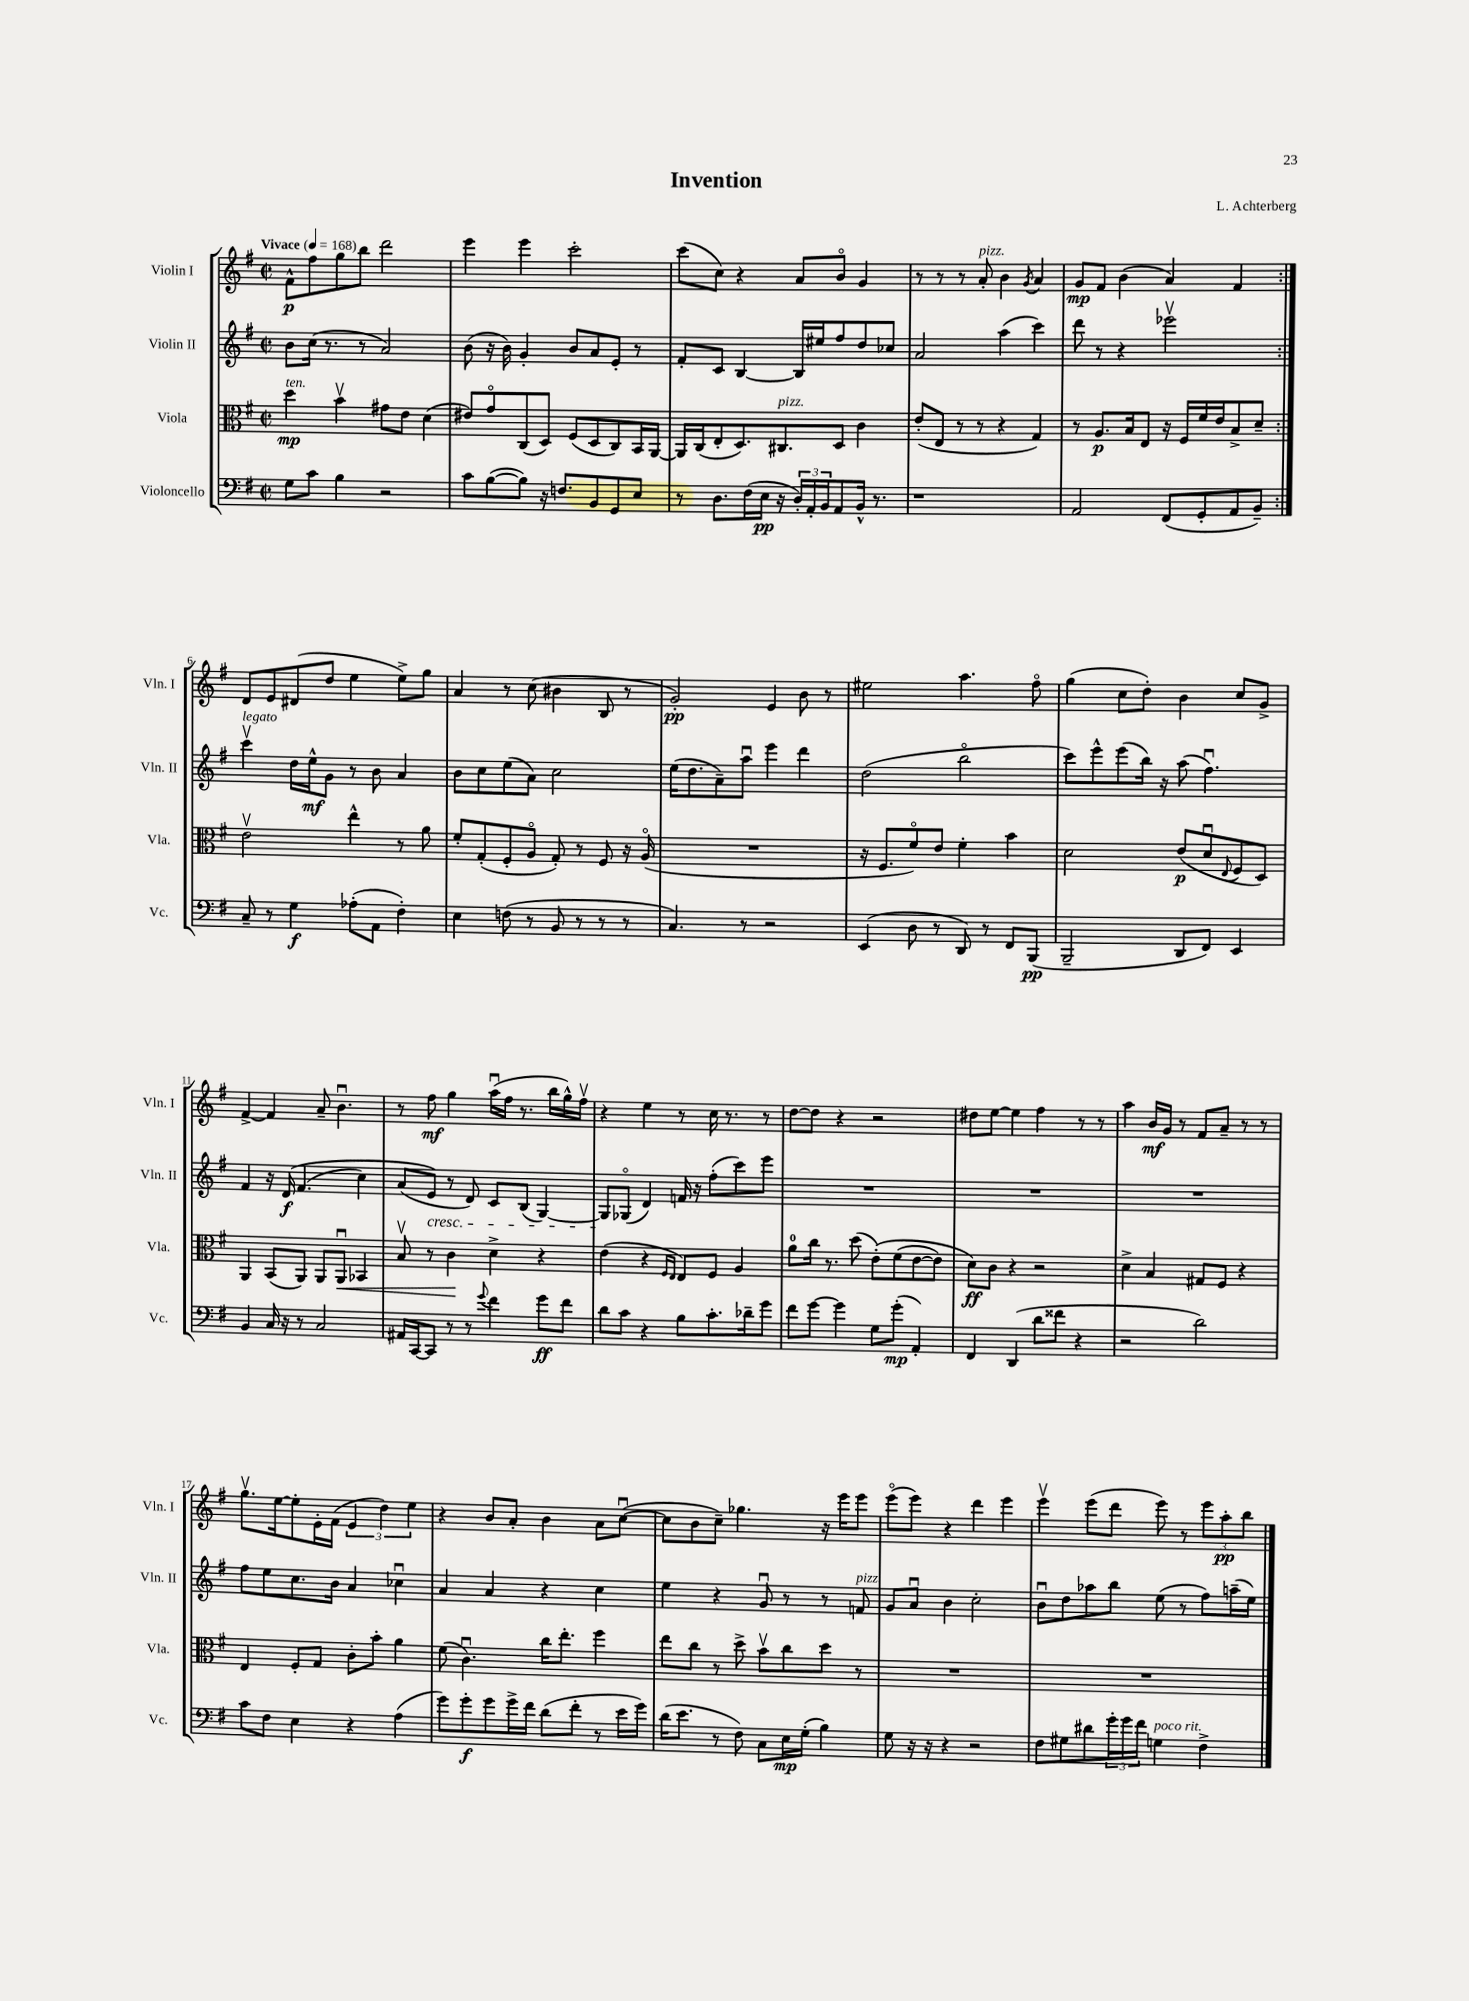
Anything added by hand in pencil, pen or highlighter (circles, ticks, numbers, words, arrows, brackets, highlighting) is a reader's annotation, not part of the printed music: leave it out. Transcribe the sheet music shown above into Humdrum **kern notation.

**kern	**dynam	**kern	**dynam	**kern	**dynam	**kern	**dynam
*part4	*part4	*part3	*part3	*part2	*part2	*part1	*part1
*staff4	*staff4	*staff3	*staff3	*staff2	*staff2	*staff1	*staff1
*I"Violoncello	*	*I"Viola	*	*I"Violin II	*	*I"Violin I	*
*I'Vc.	*	*I'Vla.	*	*I'Vln. II	*	*I'Vln. I	*
*clefF4	*	*clefC3	*	*clefG2	*	*clefG2	*
*k[f#]	*	*k[f#]	*	*k[f#]	*	*k[f#]	*
*M2/2	*	*M2/2	*	*M2/2	*	*M2/2	*
*met(c|)	*	*met(c|)	*	*met(c|)	*	*met(c|)	*
*MM168	*	*MM168	*	*MM168	*	*MM168	*
=1	=1	=1	=1	=1	=1	=1	=1
!	!	!	!	!	!	!LO:TX:a:B:t=Vivace	!
!	!	!LO:TX:a:i:t=ten.	!	!	!	!	!
8G\L	.	4dd\	mp	8b\L	.	8f#^^\L	p
8c\J	.	.	.	(16cc\Jk	.	8ff#\	.
.	.	.	.	8.r	.	.	.
4B\	.	4bv\	.	.	.	8gg\	.
.	.	.	.	8r	.	8bb\J	.
2r	.	8g#X\L	.	2a/)	.	2ddd\	.
.	.	8e\J	.	.	.	.	.
.	.	(4d\	.	.	.	.	.
=2	=2	=2	=2	=2	=2	=2	=2
8c\L	.	8e#X/L)	.	(8b\	.	4eee\	.
([8B\	.	8g/	.	16r	.	.	.
.	.	.	.	16b\)	.	.	.
8B\J])	.	(8C/	.	4g'/	.	4eee\	.
16r	.	8D/J)	.	.	.	.	.
8.Fn/L	.	.	.	.	.	.	.
.	.	(8F#/L	.	8b/L	.	2ccc'\	.
8BB/	.	8D/	.	8a/	.	.	.
8GG/	.	8C/)	.	8e'/J	.	.	.
8E/J	.	16BB/L	.	8r	.	.	.
.	.	[16AA/JJ	.	.	.	.	.
=3	=3	=3	=3	=3	=3	=3	=3
8r	.	16AA/LL]	.	8f#'/L	.	(8ccc\L	.
.	.	(16C/J	.	.	.	.	.
8.D\L	.	8E'/	.	8c/J	.	8cc\J)	.
.	.	8.D/)	.	[4B/	.	4r	.
(16F#\L	.	.	.	.	.	.	.
16E\JJ	pp	.	.	.	.	.	.
!	!	!LO:TX:a:i:t=pizz.	!	!	!	!	!
16r	.	8.C#X/	.	.	.	.	.
24D'/LL)	.	.	.	16B/LL]	.	8a/L	.
24AA'/	.	.	.	.	.	.	.
.	.	.	.	16ee#X/J	.	.	.
24BB/J	.	.	.	.	.	.	.
8AA/	.	8D/J	.	8ff#/	.	8b/J	.
16BB^^/Jk	.	4c\	.	8dd/	.	4g/	.
8.r	.	.	.	.	.	.	.
.	.	.	.	8cc-X/J	.	.	.
=4	=4	=4	=4	=4	=4	=4	=4
1r	.	(8e'/L	.	2a/	.	8r	.
.	.	8E/J	.	.	.	8r	.
.	.	8r	.	.	.	8r	.
!	!	!	!	!	!	!LO:TX:a:i:t=pizz.	!
.	.	8r	.	.	.	8a'/	.
.	.	4r	.	(4aa\	.	4b\	.
.	.	.	.	.	.	8qg/	.
.	.	4G/)	.	4ccc\)	.	4a/	.
=5	=5	=5	=5	=5	=5	=5	=5
2AA/	.	8r	.	8ddd\	.	8g/L	mp
.	.	8.A/L	p	8r	.	8f#/J	.
.	.	.	.	4r	.	(4b\	.
.	.	16B/k	.	.	.	.	.
.	.	8E/J	.	.	.	.	.
(8FF#/L	.	16r	.	2eee-Xv\	.	4a/)	.
.	.	16F#/LL	.	.	.	.	.
8GG'/	.	16f#/	.	.	.	.	.
.	.	16e/J	.	.	.	.	.
8AA/	.	8B^/	.	.	.	4f#/	.
8BB~/J)	.	8d~/J	.	.	.	.	.
!!LO:LB:g=z
=6:|!	=6:|!	=6:|!	=6:|!	=6:|!	=6:|!	=6:|!	=6:|!
!	!	!	!	!LO:TX:a:i:t=legato	!	!	!
8C~/	.	2ev\	.	4cccv\	.	8d/L	.
8r	.	.	.	.	.	8e/	.
4G\	f	.	.	16dd\LL	.	(8d#X/	.
.	.	.	.	16ee^^\J	mf	.	.
.	.	.	.	8g\J	.	8dd/J	.
(8A-X'\L	.	4ee^^\	.	8r	.	4ee\	.
8AA\J	.	.	.	8b\	.	.	.
4F#'\)	.	8r	.	4a/	.	8ee^\L)	.
.	.	8a\	.	.	.	8gg\J	.
=7	=7	=7	=7	=7	=7	=7	=7
4E\	.	8f#'/L	.	8b\L	.	4a/	.
.	.	(8G'/	.	8cc\	.	.	.
(8Fn\	.	8F#'/	.	(8ee\	.	8r	.
8r	.	8A/J	.	8a\J)	.	(8cc\	.
8BB/	.	8G'/)	.	2cc\	.	4b#X\	.
8r	.	8r	.	.	.	.	.
8r	.	8F#/	.	.	.	8B/	.
8r	.	16r	.	.	.	8r	.
.	.	(16A/	.	.	.	.	.
=8	=8	=8	=8	=8	=8	=8	=8
4.C/)	.	1r	.	(16ee\KL	.	2g'/)	pp
.	.	.	.	8.dd\	.	.	.
.	.	.	.	8a~\)	.	.	.
8r	.	.	.	8aau\J	.	.	.
2r	.	.	.	4eee\	.	4e/	.
.	.	.	.	4ddd\	.	8b\	.
.	.	.	.	.	.	8r	.
=9	=9	=9	=9	=9	=9	=9	=9
(4EE/	.	16r	.	(2dd\	.	2ee#X\	.
.	.	8.F#/L	.	.	.	.	.
8D\	.	8f#/)	.	.	.	.	.
8r	.	8e/J	.	.	.	.	.
8DD/)	.	4f#'\	.	2bb\	.	4.aa\	.
8r	.	.	.	.	.	.	.
8FF#/L	.	4b\	.	.	.	.	.
(8BBB/J	pp	.	.	.	.	8ff#\	.
=10	=10	=10	=10	=10	=10	=10	=10
2BBB~/	.	2d\	.	8ccc\L)	.	(4gg\	.
.	.	.	.	8eee^^\	.	.	.
.	.	.	.	(8eee\	.	8cc\L	.
.	.	.	.	16bb\Jk)	.	8dd'\J)	.
.	.	.	.	16r	.	.	.
8DD/L	.	(8e/L	p	(8aa\	.	4b\	.
8FF#/J)	.	8du/	.	4.ff#u\)	.	.	.
.	.	8qqE/	.	.	.	.	.
4EE/	.	8F#/	.	.	.	8cc/L	.
.	.	8D/J)	.	.	.	8g^/J	.
!!LO:LB:g=z
=11	=11	=11	=11	=11	=11	=11	=11
4BB/	.	4AA/	.	4f#/	.	[4f#^/	.
16C/	.	(8BB/L	.	16r	.	4f#/]	.
16r	.	.	.	(16d/	f	.	.
8r	.	8AA/J)	.	(4.f#/	.	.	.
2C/	.	8AA/L	.	.	.	8a~/	.
!	!	!	!LO:HP:b	!	!	!	!
.	.	8AAu/J	<	.	.	4.bu\	.
.	.	4BB-X/	.	4cc\)	.	.	.
=12	=12	=12	=12	=12	=12	=12	=12
16AA#X/LL	.	8Bv/	.	(8a/L	.	8r	.
[16CC/J	.	.	.	.	.	.	.
!	!	!	!	!LO:TX:b:i:t=cresc.	!	!	!
8CC/J]	.	8r	.	8e/J)	.	8ff#\	mf
8r	.	4c\	.	8r	.	4gg\	.
8r	.	.	.	8d/)	.	.	.
8qqg/	.	.	.	.	.	.	.
4f#\	.	4d^\	[	8c/L	.	(16aau\LL	.
.	.	.	.	.	.	16ff#\JJ	.
.	.	.	.	(8B/J	.	8.r	.
8g\L	ff	4r	.	[4G/)	.	.	.
.	.	.	.	.	.	16bb\LL	.
8f#\J	.	.	.	.	.	16gg^^\)	.
.	.	.	.	.	.	16ff#v\JJ	.
=13	=13	=13	=13	=13	=13	=13	=13
8d\L	.	(4e\	.	8G/L]	.	4r	.
8c\J	.	.	.	(8G-X/J	.	.	.
4r	.	4r	.	4d/)	.	4ee\	.
.	.	16qqF#/LL	.	.	.	.	.
.	.	16qqE/JJ	.	.	.	.	.
8B\L	.	8E/L)	.	16fn/	.	8r	.
.	.	.	.	16r	.	.	.
8.c'\	.	8F#/J	.	(8ff#'\L	.	16cc\	.
.	.	.	.	.	.	8.r	.
.	.	4A/	.	8ccc\)	.	.	.
16d-X~\k	.	.	.	.	.	.	.
8g\J	.	.	.	8eee\J	.	8r	.
=14	=14	=14	=14	=14	=14	=14	=14
8f#\L	.	8a\L	.	1r	.	[8dd\L	.
[8g\J	.	16cc\Jk	.	.	.	8dd\J]	.
.	.	8.r	.	.	.	.	.
4g\]	.	.	.	.	.	4r	.
.	.	(8dd\	.	.	.	.	.
8G\L	.	(8e'\L)	.	.	.	2r	.
(8g'\J	mp	(8f#\	.	.	.	.	.
4AA'/)	.	[8e\	.	.	.	.	.
.	.	8e\J])	.	.	.	.	.
=15	=15	=15	=15	=15	=15	=15	=15
4FF#/	.	8d\L)	ff	1r	.	8dd#X\L	.
.	.	8c\J	.	.	.	[8ee\J	.
(4DD/	.	4r	.	.	.	4ee\]	.
8d\L	.	2r	.	.	.	4ff#\	.
8f##X\J	.	.	.	.	.	.	.
4r	.	.	.	.	.	8r	.
.	.	.	.	.	.	8r	.
=16	=16	=16	=16	=16	=16	=16	=16
2r	.	4d^\	.	1r	.	4aa\	.
.	.	4B/	.	.	.	16b/LL	mf
.	.	.	.	.	.	16g/JJ	.
.	.	.	.	.	.	8r	.
2d\)	.	8G#X/L	.	.	.	8f#/L	.
.	.	8F#/J	.	.	.	8a~/J	.
.	.	4r	.	.	.	8r	.
.	.	.	.	.	.	8r	.
!!LO:LB:g=z
=17	=17	=17	=17	=17	=17	=17	=17
8c\L	.	4E/	.	8ff#\L	.	8.ggv\L	.
8F#\J	.	.	.	8ee\	.	.	.
.	.	.	.	.	.	[16ee\k	.
4E\	.	8F#'/L	.	8.cc\	.	8ee'\]	.
.	.	8G/J	.	.	.	16e'\L	.
.	.	.	.	16b\Jk	.	(16f#\JJ	.
4r	.	8c'\L	.	4a/	.	6e/	.
.	.	8b'\J	.	.	.	.	.
.	.	.	.	.	.	6dd\)	.
(4A\	.	4a\	.	4cc-Xu\	.	.	.
.	.	.	.	.	.	6ee\	.
=18	=18	=18	=18	=18	=18	=18	=18
8g\L)	.	(8f#\	.	4a/	.	4r	.
8g'\	f	4.cu\)	.	.	.	.	.
8g\	.	.	.	4a/	.	8b/L	.
16g^\L	.	.	.	.	.	8a'/J	.
16f#\JJ	.	.	.	.	.	.	.
(8d\L	.	16cc\KL	.	4r	.	4b\	.
.	.	8.ee'\J	.	.	.	.	.
8f#'\J	.	.	.	.	.	.	.
8r	.	4ff#\	.	4cc\	.	8a\L	.
16e\LL	.	.	.	.	.	([8ccu\J	.
16g\JJ)	.	.	.	.	.	.	.
=19	=19	=19	=19	=19	=19	=19	=19
(16d\KL	.	8ee\L	.	4ee\	.	8cc\L]	.
8.e\J	.	.	.	.	.	.	.
.	.	8cc\J	.	.	.	8b\	.
8r	.	8r	.	4r	.	8cc~\J)	.
8F#\)	.	8dd^\	.	.	.	4.gg-X\	.
8C\L	.	8bv\L	.	8gu/	.	.	.
16E\L	mp	8cc\	.	8r	.	.	.
(16G'\JJ	.	.	.	.	.	.	.
4B\)	.	8dd\J	.	8r	.	16r	.
.	.	.	.	.	.	16eee\KL	.
!	!	!	!	!LO:TX:a:i:t=pizz.	!	!	!
.	.	8r	.	8fn/	.	8eee\J	.
=20	=20	=20	=20	=20	=20	=20	=20
8G\	.	1r	.	8g/L	.	(8eee\L	.
16r	.	.	.	8au/J	.	8eee\J)	.
16r	.	.	.	.	.	.	.
4r	.	.	.	4b\	.	4r	.
2r	.	.	.	2cc'\	.	4ddd\	.
.	.	.	.	.	.	4eee\	.
=21	=21	=21	=21	=21	=21	=21	=21
8F#\L	.	1r	.	8bu\L	.	4eeev\	.
8G#X\	.	.	.	8dd\	.	.	.
8d#X\	.	.	.	8aa-X\	.	(8eee\L	.
24g'\L	.	.	.	8bb\J	.	8ddd\J	.
24g\	.	.	.	.	.	.	.
24f#\JJ	.	.	.	.	.	.	.
!LO:TX:a:i:t=poco rit.	!	!	!	!	!	!	!
4Gn\	.	.	.	(8ee\	.	8eee\)	.
.	.	.	.	8r	.	8r	.
4F#^\	.	.	.	8ff#\L)	.	12eee\L	.
.	.	.	.	.	.	12aa'\	pp
.	.	.	.	(16aan~\L	.	.	.
.	.	.	.	.	.	12bb\J	.
.	.	.	.	16ee\JJ)	.	.	.
==	==	==	==	==	==	==	==
*-	*-	*-	*-	*-	*-	*-	*-
